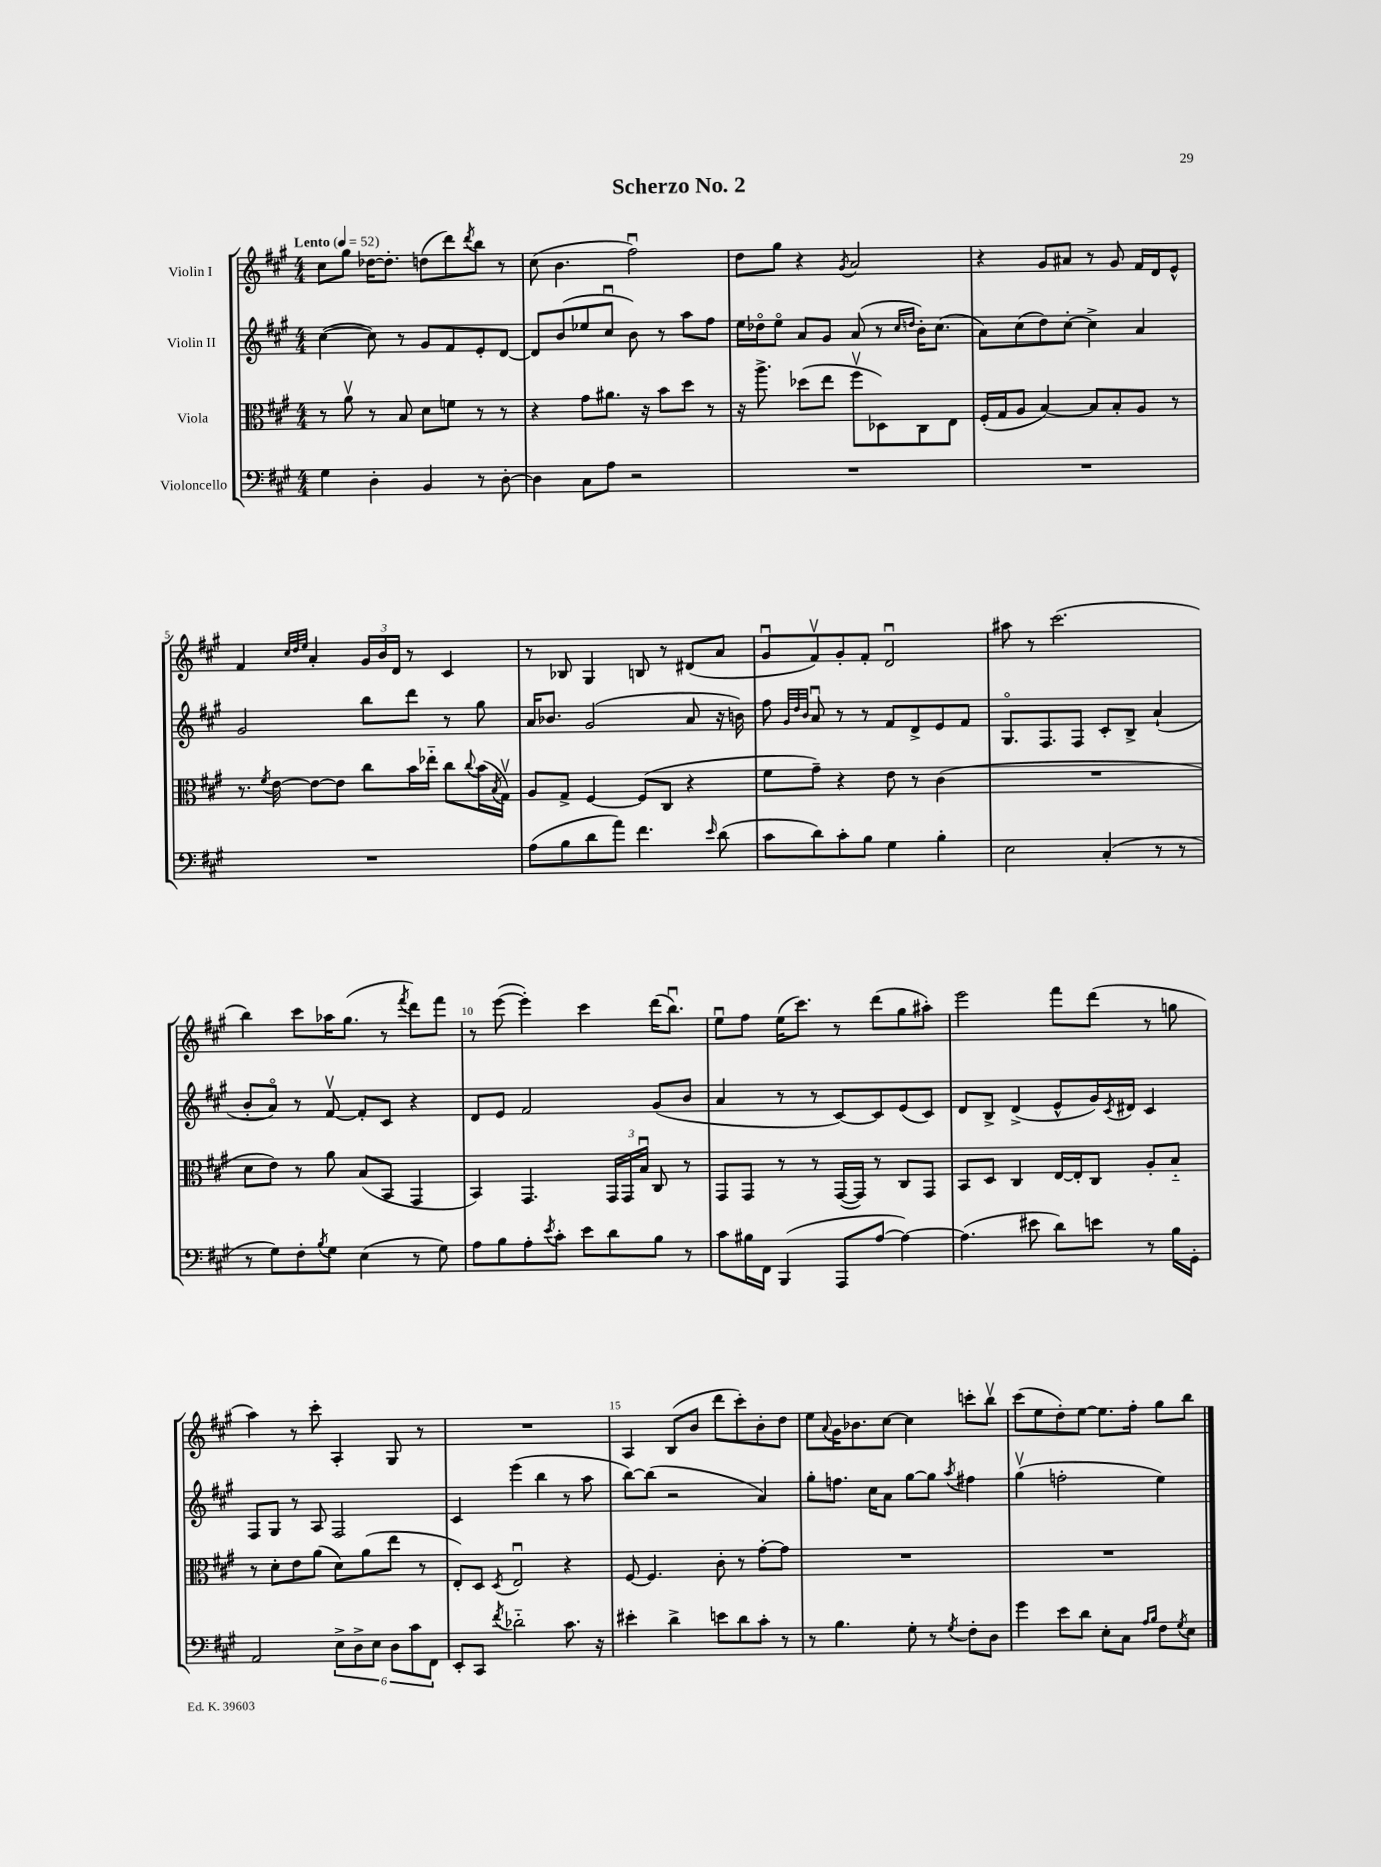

**kern	**kern	**kern	**kern
*part4	*part3	*part2	*part1
*staff4	*staff3	*staff2	*staff1
*I"Violoncello	*I"Viola	*I"Violin II	*I"Violin I
*clefF4	*clefC3	*clefG2	*clefG2
*k[f#c#g#]	*k[f#c#g#]	*k[f#c#g#]	*k[f#c#g#]
*M4/4	*M4/4	*M4/4	*M4/4
*MM52	*MM52	*MM52	*MM52
=1	=1	=1	=1
!	!	!	!LO:TX:a:B:t=Lento
4G#\	8r	([4cc#\	8cc#\L
.	8av\	.	8gg#\J
4D'\	8r	8cc#\])	[16dd-X\KL
.	.	.	8.dd-'\J]
.	8B/	8r	.
4BB/	8d\L	8g#/L	(8ddn\L
.	8fn\J	8f#/	8ddd\)
.	.	.	8qddd/
8r	8r	8e'/	8bb\J
[8D'\	8r	[8d/J	8r
=2	=2	=2	=2
4D\]	4r	8d/L]	(8cc#\
.	.	(8b/	4.b\
8C#\L	8g#\L	8ee-X/	.
8A\J	8.a#X\J	8cc#u/J	.
2r	.	8b\)	2ff#u\)
.	16r	.	.
.	8b\L	8r	.
.	8dd\J	8aa\L	.
.	8r	8ff#\J	.
=3	=3	=3	=3
1r	16r	16ee\LL	8dd\L
.	8.aa^\	16dd-X\J	.
.	.	8ee\J	8gg#\J
.	(8dd-X\L	8a/L	4r
.	8ee\J	8g#/J	.
.	.	.	8qg#/
.	8ff#v\L	(8a/	2a/
.	8D-X\)	8r	.
.	.	16qqcc#/LL	.
.	.	16qqddn/JJ	.
.	8C#\	16b'\KL)	.
.	.	(8.cc#\J	.
.	8E\J	.	.
=4	=4	=4	=4
1r	(16F#'/LL	8a\L)	4r
.	16G#/J	.	.
.	8A/J	(8cc#\	.
.	[4B/)	8dd\)	8g#/L
.	.	[8cc#'\J	8a#X/J
.	8B/L]	4cc#^\]	8r
.	8B'/	.	8g#/
.	8A/J	4a/	16f#/LL
.	.	.	16d/J
.	8r	.	8e^^/J
!!LO:LB:g=z
=5	=5	=5	=5
1r	8.r	2g#/	4f#/
.	8qf#/	.	.
.	[16e\	.	.
.	.	.	32qqcc#/LLL
.	.	.	32qqdd/
.	.	.	32qqee/JJJ
.	8e\L_	.	4a'/
.	8e\J]	.	.
.	8cc#\L	8bb\L	24g#/LL
.	.	.	24b/
.	.	.	24d/JJ
.	16b\L	8ddd\J	8r
.	16ee-X\JJ	.	.
.	8cc#\L	8r	4c#/
.	8qqcc#/	.	.
.	(16b\L	8gg#\	.
.	8qB/	.	.
.	16G#v\JJ)	.	.
=6	=6	=6	=6
(8A\L	8A/L	16a/KL	8r
.	.	8.b-X/J	.
8B\	8G#^/J	.	8B-X/
8d\	[4F#/	(2g#/	4G#/
8a\J)	.	.	.
4.f#\	(8F#/L]	.	8Bn/
.	8C#/J	.	8r
.	4r	8a/	(8d#X/L
16qqe/	.	.	.
(8d\	.	16r	8a/J
.	.	16bn\)	.
=7	=7	=7	=7
8c#\L	8f#\L	8ff#\	8g#u/L
.	.	32qqg#/LLL	.
.	.	32qqdd/	.
.	.	32qqb/JJJ	.
8d\)	8g#~\J)	8au/	8f#v/)
8c#'\	4r	8r	8g#'/
8B\J	.	8r	8f#'/J
4G#\	8e\	8f#/L	2du/
.	8r	8d^/	.
4B'\	(4c#\	8e/	.
.	.	8f#/J	.
=8	=8	=8	=8
2E\	1r	8.G#/L	8aa#X\
.	.	.	8r
.	.	8.F#/	.
.	.	.	(2.ccc#\
.	.	8F#/J	.
(4C#'/	.	8c#'/L	.
.	.	8B^/J	.
8r	.	(4a`/	.
8r	.	.	.
!!LO:LB:g=z
=9	=9	=9	=9
8r	8d\L	8b'/L	4bb\)
8G#\L)	8e\J)	8a/J)	.
8F#'\	8r	8r	8ccc#\L
8qB/	.	.	.
8G#\J	8a\	[8f#v/	16aa-X\K
.	.	.	(8.gg#\J
(4E\	(8B/L	8f#'/L]	.
.	8BB/J	8c#/J	8r
.	.	.	8qfff#/
8r	4GG#/	4r	8ddd\L)
8G#\)	.	.	8fff#\J
=10	=10	=10	=10
8A\L	4BB/)	8d/L	8r
8B\	.	8e/J	([8eee\
8A'\	4.GG#/	2f#/	4eee'\])
8qe/	.	.	.
8c#'\J	.	.	.
8e\L	.	.	4ccc#\
8d\	24GG#/LL	.	.
.	24GG#/	.	.
.	24Bu/JJ	.	.
8B\J	8C#/	(8g#/L	(16ddd\KL
.	.	.	8.bbu\J)
8r	8r	8b/J	.
=11	=11	=11	=11
8c#\L	8GG#/L	4a/	8eeu\L
16B#X\L	8GG#/J	.	8ff#\J
16FF#\JJ	.	.	.
(4BBB/	8r	8r	(16ee\KL
.	.	.	8.ccc#\J)
.	8r	8r	.
8AAA/L	([16GG#/LL	[8c#/L)	8r
.	16GG#/JJ])	.	.
[8A/J	8r	8c#/]	(8ddd\L
4A\_)	8C#/L	(8e/	8gg#\
.	8GG#/J	8c#/J)	8aa#X'\J)
=12	=12	=12	=12
(4.A\]	8BB/L	8d/L	2eee\
.	8D/J	8B^/J	.
.	4C#/	(4d^/	.
8e#X\	.	.	.
8d\L)	[16E/LL	8e^^/L	8fff#\L
.	16E'/J]	.	.
8en\J	8C#/J	16g#/L)	(8ddd\J
.	.	8qc#/	.
.	.	16d#X/JJ	.
8r	8A'/L	4c#/	8r
16B\LL	8B/J	.	8ggn\
16GG#'\JJ	.	.	.
!!LO:LB:g=z
=13	=13	=13	=13
2AA/	8r	8F#/L	4aa\)
.	8d'\L	8G#/J	.
.	8e\	8r	8r
.	(8a\J	8A/	8ccc#'\
12E^\L	8d\L)	2F#/	4A'/
12D^\	.	.	.
.	(8a\	.	.
12E\J	.	.	.
12D\L	8ee\J	.	8G#/
12c#\	.	.	.
.	8r	.	8r
12FF#\J	.	.	.
=14	=14	=14	=14
8EE'/L	8E'/L)	4c#/	1r
8CC#/J	8D/J	.	.
8qf#/	8qD/	.	.
2d-X\	2Eu/	(4eee\	.
.	.	4bb\	.
8.c#\	4r	8r	.
.	.	8aa\	.
16r	.	.	.
=15	=15	=15	=15
4e#X'\	[8F#/	[8bb\L)	4A/
.	4.F#/]	(8bb\J]	.
4d^\	.	2r	(8B/L
.	.	.	8b/J
8en\L	8c#'\	.	8ddd\L
8d\	8r	.	8ccc#'\)
8c#'\J	[8g#'\L	4a/)	8b'\
8r	8g#\J]	.	8dd\J
=16	=16	=16	=16
8r	1r	8gg#'\L	8ee\L
.	.	.	8qqa/
4.B\	.	8.ffn\J	16g#\K
.	.	.	8.b-X\
.	.	16cc#\KL	.
.	.	8a\J	[8cc#\J
8G#'\	.	[8gg#\L	4cc#\]
8r	.	8gg#\J]	.
8qG#/	.	8qaa/	.
8F#'\L	.	4ff#X\	8cccn'\L
8D\J	.	.	8bbv\J
=17	=17	=17	=17
4g#\	1r	(4gg#v\	(8ccc#\L
.	.	.	8ee\
8e\L	.	2ffn'\	8dd'\)
8d\J	.	.	[8ee\J
8E'\L	.	.	8.ee\L]
8C#\J	.	.	.
.	.	.	16ff#'\Jk
16qqA/LL	.	.	.
16qqB/JJ	.	.	.
8F#\L	.	4ee\)	8gg#\L
8qG#/	.	.	.
8E\J	.	.	8bb\J
==	==	==	==
*-	*-	*-	*-
